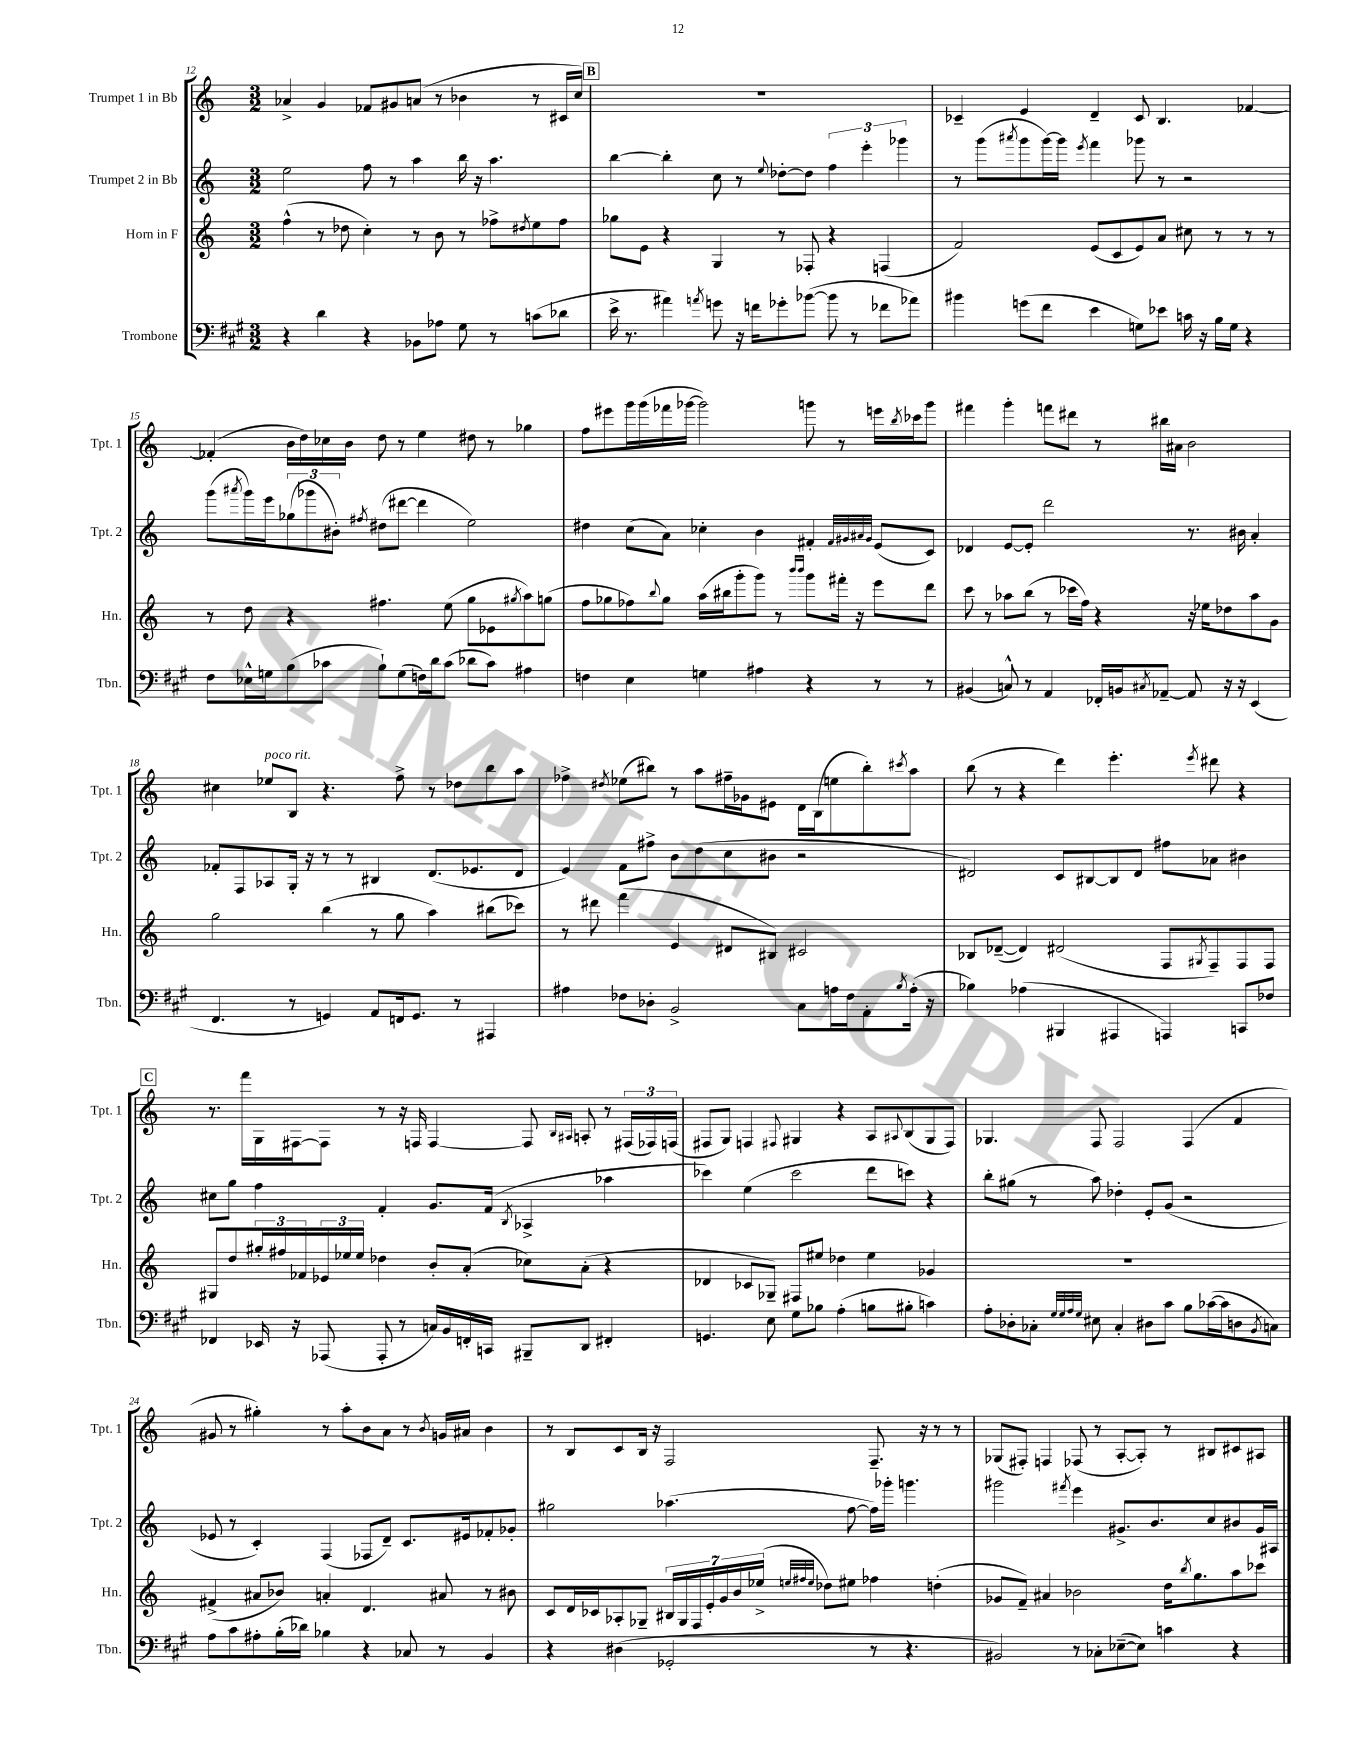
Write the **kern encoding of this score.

**kern	**kern	**kern	**kern
*staff4	*staff3	*staff2	*staff1
*clefF4	*clefG2	*clefG2	*clefG2
*k[f#c#g#]	*k[]	*k[]	*k[]
*M3/2	*M3/2	*M3/2	*M3/2
4r	(4ff^^	2ee	4a-^
4d	8r	.	4g
.	8dd-	.	.
4r	4cc')	8ff	8f-
.	.	8r	8g#
8BB-	8r	4aa	(8a
8A-	8b	.	8r
8G#	8r	16bb	4b-
.	.	16r	.
8r	8ff-^	4.aa	.
.	8qdd#	.	.
(8c	8ee	.	8r
8d-	8ff-	.	16c#
.	.	.	16cc)
=	=	=	=
16e^	8gg-	[4bb	1.r
8.r	.	.	.
.	8e	.	.
4a#)	4r	4bb']	.
8qa	.	.	.
8g	4G	8cc	.
16r	.	8r	.
16f	.	.	.
.	.	8qqee	.
8g-'	8r	[8dd-'	.
([8b-	8F-'	8dd-]	.
8b-]	4r	6ff	.
8r	.	.	.
.	.	6eee'	.
8f-	(4F	.	.
.	.	6ggg-	.
8a-)	.	.	.
=	=	=	=
4b#	2f)	8r	4c-~
.	.	(8ggg	.
.	.	8qaaa#	.
(8g	.	8ggg	4e
8f#	.	[16ggg)	.
.	.	16ggg]	.
.	.	8qeee	.
4e	(8e	4fff	4d~
.	8c	.	.
8G)	8e)	8ggg-	8c-
8e-	8a	8r	4.B
16c	8cc#	2r	.
16r	.	.	.
16B	8r	.	.
16G	.	.	.
4r	8r	.	[4f-
.	8r	.	.
=	=	=	=
8F#	8r	(8ggg	(4f-']
.	.	8qaaa#	.
16E-^^	8dd	16ggg)	.
16G	.	16eee	.
(8B	4r	(12gg-	16b
.	.	.	16dd)
.	.	12ggg-	.
8c-	.	.	16cc-
.	.	12b#')	.
.	.	.	16b
.	.	8qff#	.
8B`)	4.ff#	(8dd#	8dd
(8G	.	[8ddd#	8r
16F)	.	4ddd#]	4ee
16d	.	.	.
(8c-	(8ee	.	.
8d-	8gg	2ee)	8dd#
8c-)	8e-	.	8r
.	8qgg#	.	.
4A#	8aa)	.	4gg-
.	(8gg	.	.
=	=	=	=
4F	8ff	4dd#	8ff
.	8gg-	.	8eee#
4E	8ff-)	(8cc	16ggg
.	.	.	(16ggg
.	8qqbb	.	.
.	8gg-	8a)	16fff-
.	.	.	[16ggg-
4G	(16aa	4cc-'	2ggg-])
.	16bb#	.	.
.	8ggg'	.	.
4A#	8ggg)	4b	.
.	8r	.	.
.	16qqbbb	.	.
.	16qqbbb	.	.
4r	8ggg	4f#'	8ggg
.	16fff#'	.	8r
.	16r	.	.
.	.	32qqf#	.
.	.	32qqg#	.
.	.	32qqa#	.
.	.	32qqg#	.
8r	8eee	(8e	16eee
.	.	.	8qbb
.	.	.	16ccc-
8r	8ddd	8c)	8ggg
=	=	=	=
(4BB#	8ccc	4d-	4fff#
.	8r	.	.
8C^^)	8aa-	[8e	4ggg'
8r	(8bb	8e']	.
4AA	8r	2ddd	8fff
.	16ccc-	.	8ddd#
.	16ff)	.	.
16FF-'	4r	.	8r
16BB	.	.	.
8qC#	.	.	.
[8AA-~	.	.	16bb#
.	.	.	16a#
8AA-]	16r	8.r	2b
.	16ee-	.	.
16r	8dd-	.	.
16r	.	16b#	.
(4EE	8aa-	4a'	.
.	8g	.	.
=	=	=	=
4.FF#	2gg	8f-'	4cc#
.	.	8F	.
.	.	8A-	8ee-
8r	.	16G'	8B
.	.	16r	.
4GG)	(4bb	8r	4.r
.	.	8r	.
8AA	8r	4B#	.
16FF	8gg	.	8ff^
8.GG	.	.	.
.	4aa)	(8.d	8r
8r	.	.	8dd-
.	.	8.e-	.
4AAA#	(8bb#	.	8bb
.	8ccc-)	8d	8aa
=	=	=	=
4A#	8r	4e)	4ff-^
.	8ddd#	.	.
.	.	.	8qdd#
8F-	(4fff	8f	(8ee-
8D-'	.	8ff#^	8bb#)
2BB^	4e	8b	8r
.	.	(8dd	8aa
.	8d#	8cc	16ff#~
.	.	.	16g-
.	8B#)	8b#	8e#
8C#	2c#	2r	16d
.	.	.	(16B
16A	.	.	8ee
16F-	.	.	.
8AA'	.	.	8bb#')
8qB	.	.	8qccc#
(16A'	.	.	8aa
16r	.	.	.
=	=	=	=
4B-)	8B-	2d#)	(8bb
.	([8d-~	.	8r
(4A-	4d-])	.	4r
4BBB#	(2d#	8c	4ddd)
.	.	[8B#	.
4AAA#	.	8B#]	4.eee'
.	.	8d#	.
4AAA)	8F	8ff#	.
.	8qG#	.	8qeee
.	8F~)	8a-	8ddd#
8CC	8F	4b#	4r
8F-	8F	.	.
=	=	=	=
4FF-	8G#	8cc#	8.r
.	8dd	8gg	.
.	.	.	16fff
16EE-	24gg#'	4ff	16G
.	24ff#	.	.
16r	.	.	[16F#
.	24f-	.	.
(8AAA-	24e-	.	8F#]
.	24ee-	.	.
.	24ee-	.	.
8AAA-'	4dd-	4f'	8r
8r	.	.	16r
.	.	.	16F
16C)	8b'	8.g	[4F
16BB	.	.	.
16FF'	(8a'	.	.
16CC	.	(16f	.
.	.	8qB	.
8BBB#~	8cc-)	4A-^	8F]
.	.	.	16qqB
.	.	.	16qqA#
8DD	(8a'	.	8A'
4FF#'	4r	4aa-	8r
.	.	.	(24F#
.	.	.	24F-)
.	.	.	(24F
=	=	=	=
4.GG	4d-	4ccc-)	8F#
.	.	.	8G)
.	8c-	(4ee	4F
8E	8G-~)	.	.
.	.	.	8qqF#
8G#	8F#	2ccc-	4G#
8B-	8ee#	.	.
(4A'	4dd-	.	4r
8B	4ee#	8ddd	8A
.	.	.	8qqA#
8B#'	.	8ccc)	(8B
4c)	4g-	4r	8G#
.	.	.	8F#)
=	=	=	=
8A'	1.r	8bb'	4.G-
8D-'	.	(8gg#	.
8C-'	.	8r	.
32qqG#	.	.	.
32qqG#	.	.	.
32qqA	.	.	.
32qqG#	.	.	.
8E#	.	8aa)	8F
4C-'	.	4dd-'	2F
8D#	.	8e'	.
8c#	.	(8g	.
8B	.	2r	(4F
([16c-	.	.	.
16c-]	.	.	.
8D	.	.	4f
8qBB	.	.	.
8C)	.	.	.
=	=	=	=
8A	(4f#^	8e-	8g#
8c#	.	8r	8r
8A#'	8a#	4c')	4gg#')
(16B'	8b-)	.	.
16d-)	.	.	.
4B-	4a'	(4F	8r
.	.	.	8aa'
4r	4.d	8F-	8b
.	.	8d~)	8a
8C-	.	8.c	8r
.	.	.	8qb
8r	8a#	.	16g
.	.	16e#	16a#
4BB	8r	8f-'	4b
.	8b#	8g-'	.
=	=	=	=
4r	8c	2gg#	8r
.	16d	.	8B
.	16c-	.	.
(4D#	8A-'	.	8c
.	8G-~	.	16B
.	.	.	16r
2GG-'	28B#	(4.aa-	2F
.	28G-	.	.
.	28F	.	.
.	28e'	.	.
.	28g	.	.
.	28b	.	.
.	(28ee-^	.	.
.	32qqee	.	.
.	32qqff#	.	.
.	32qqee	.	.
.	8dd-)	.	.
.	8ee#	[8ff	.
8r	4ff-	16ff])	8.F~
.	.	16ggg-'	.
4.r	.	4.ggg	.
.	.	.	16r
.	(4dd'	.	8r
.	.	.	8r
=	=	=	=
2BB#)	8g-	2ggg#	(8G-
.	8f~)	.	8F#')
.	4a#	.	4F
.	.	8qfff#	.
8r	2b-	4eee	(8F-
8C-'	.	.	8r
([8E-~	.	8.g#^	[8A'
8E-])	.	.	8A'])
.	.	8.b	.
4c	16dd	.	8r
.	8qbb	.	.
.	8.gg	.	.
.	.	8cc	8B#
4r	8aa	8b#	8c#
.	8ccc-	16g#	8A#
.	.	16A#	.
==	==	==	==
*-	*-	*-	*-
